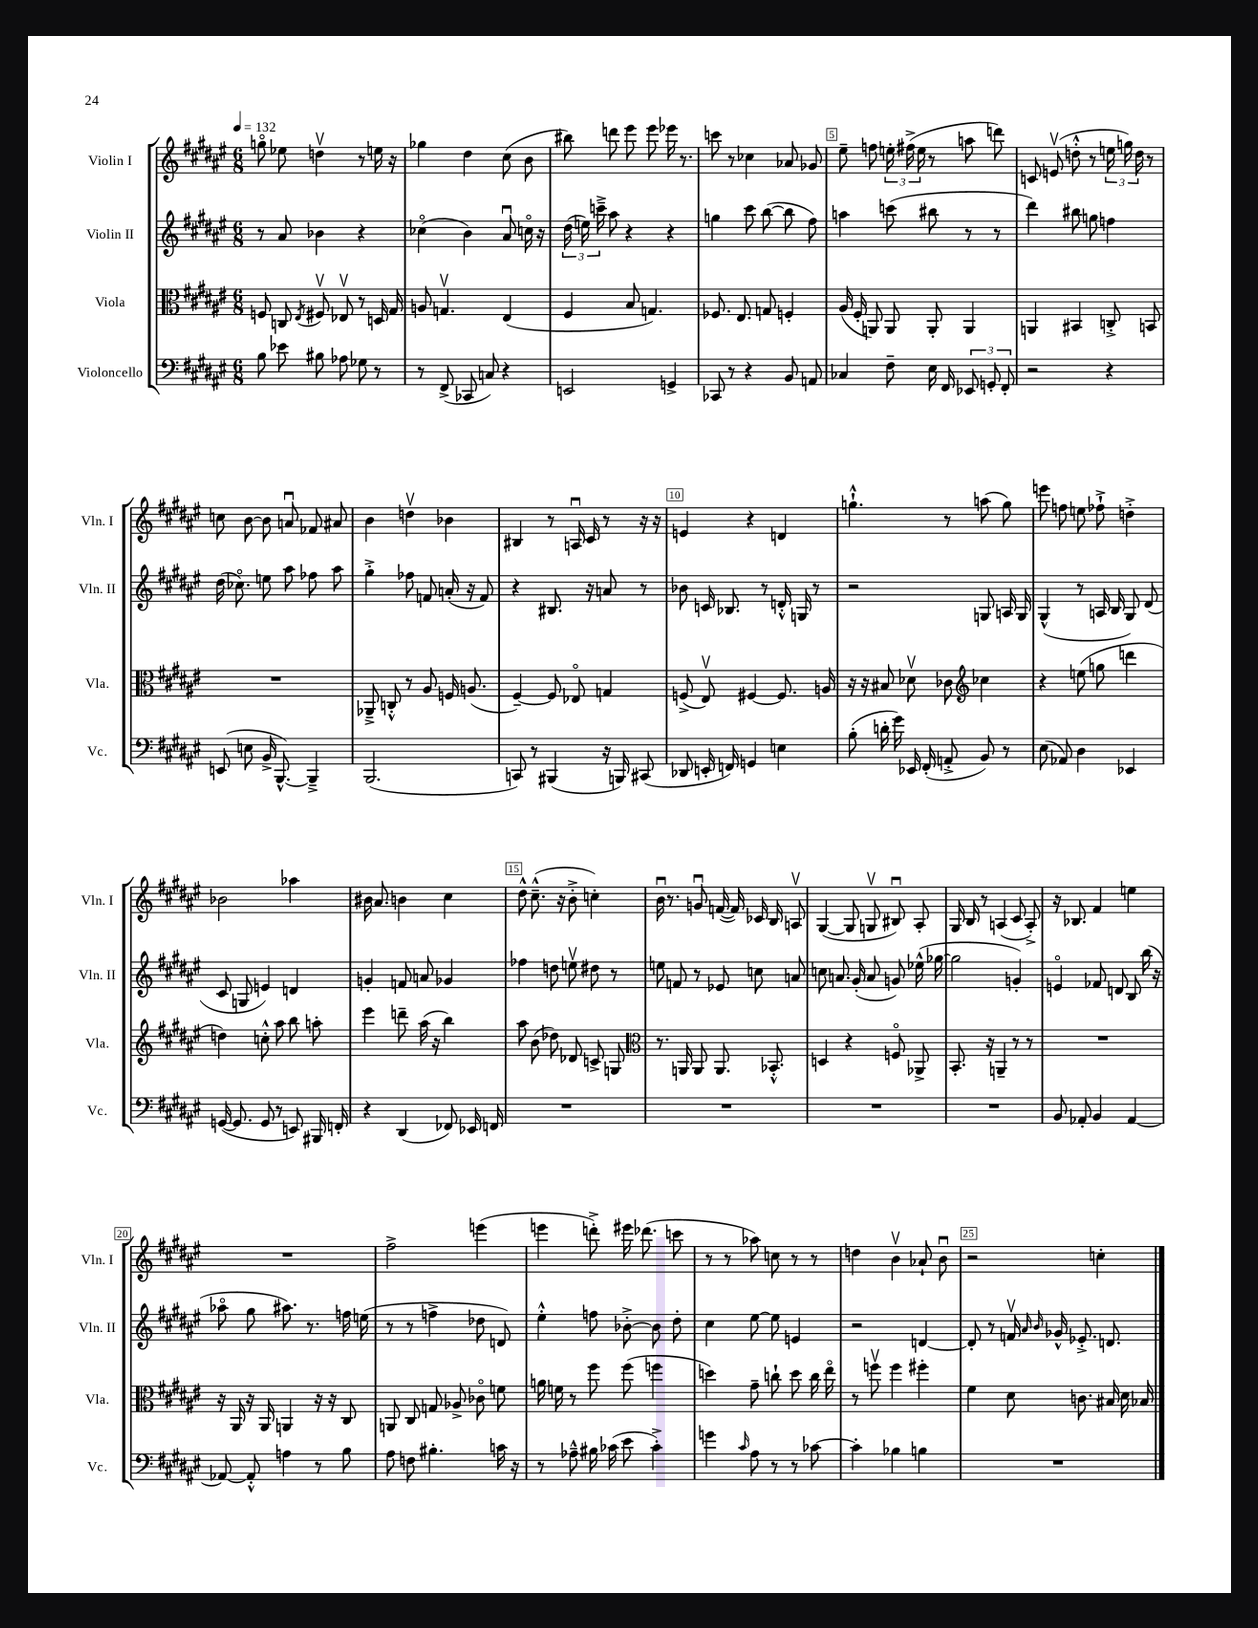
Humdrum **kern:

**kern	**kern	**kern	**kern
*staff4	*staff3	*staff2	*staff1
*clefF4	*clefC3	*clefG2	*clefG2
*k[f#c#g#d#a#e#]	*k[f#c#g#d#a#e#]	*k[f#c#g#d#a#e#]	*k[f#c#g#d#a#e#]
*M6/8	*M6/8	*M6/8	*M6/8
*MM132	*MM132	*MM132	*MM132
8B	8F	8r	8ggo
8e-	8C	8a#	8ee-
.	8qE#	.	.
8B#	8F#v	4b-	4ddv
8A-	8E-v	.	.
8G-	8r	4r	8r
8r	16D	.	16ee
.	16G#	.	16r
=	=	=	=
8r	8A	(4cc-o	4gg-
(8FF#^	4.Gv	.	.
8CC-	.	4b)	4dd#
8C)	.	.	.
4r	(4E#	8a#u	(8cc#
.	.	16cco	8b
.	.	16r	.
=	=	=	=
2EE	4F#	(24dd#	8bb#)
.	.	24ee)	.
.	.	24ccc~^	.
.	.	8aa#	8ddd
.	8B	4r	8eee#
.	4.G)	.	8eee#
4GG^	.	4r	16eee-
.	.	.	8.r
=	=	=	=
8CC-	8.F-	4gg	8ccc
8r	.	.	8r
.	8.E#	.	.
4r	.	8ccc#	4cc-
.	8G	([8bb	.
8BB	4F'	8bb]	8a-
8AA	.	8ff#)	8g-
=	=	=	=
4C-	(16A#	4aa	8ee#~
.	16F#'	.	.
.	8AA)	.	8ff
8F#~	8AA	(8ccc	24ee'
.	.	.	(24ff#^
.	.	.	24ee
16E#	8AA'	8bb#	8r
16FF#	.	.	.
12EE-	4AA	8r	8aa
12GG'	.	.	.
.	.	8r	8ddd)
12FF#'	.	.	.
=	=	=	=
2r	4AA	4ddd#)	8c
.	.	.	(8ev
.	4BB#	8bb#	8dd'^^
.	.	8gg	8r
4r	8C'^	4ff	24ee
.	.	.	24gg)
.	.	.	24dd
.	8BB	.	8r
=	=	=	=
(8EE	2.r	(16dd#	8cc
.	.	8.cc-o)	.
8E	.	.	[8b
16BB^	.	8ee	8b]
[8.BBB^^)	.	.	.
.	.	8aa#	8au
4BBB~^]	.	8ff-	8f-
.	.	8aa#	8a#
=	=	=	=
(2.BBB	8AA-~^	4gg#'^	4b
.	8C'^^	.	.
.	8r	8ff-	4ddv
.	8A#	8f	.
.	16F	(16a'	4b-
.	(8.A	16r	.
.	.	8f)	.
=	=	=	=
8CC)	[4F#~)	4r	4B#
8r	.	.	.
(4BBB#	8F#]	8.B#	8r
.	8E-o	.	16Au
.	.	16r	16c#
16r	4G	8a	8r
16BBB)	.	.	.
(8CC#	.	8r	16r
.	.	.	16r
=	=	=	=
8DD-	(8F^	8b-	4e
16EE'	8E#v)	16c	.
16FF)	.	8.B-	.
4GG	[4F#	.	4r
.	.	8r	.
4E	8.F#]	16d'^^	4d
.	.	16G	.
.	.	8r	.
.	16A	.	.
=	=	=	=
(8B'	16r	2r	4.gg`^^
.	16r	.	.
16d'	8B#	.	.
16g#)	.	.	.
16EE-	8d-v	.	.
(16FF#'	.	.	.
8AA'^	8c-	.	8r
*	*clefG2	*	*
8BB)	4cc-	8G	(8aa
8r	.	16A	8gg)
.	.	16G	.
=	=	=	=
(8E#	4r	(4G#^^	8eee
8AA-)	.	.	8ff
4D#	(8ee	8r	8ee
.	8gg	16A	8ff-`^
.	.	16B	.
4EE-	4ddd	8G#)	4dd'^
.	.	(8d#	.
=	=	=	=
([16GG	4dd)	8c#	2b-
8.GG]	.	.	.
.	.	8G	.
8GG	8cc'^^	4e)	.
8r	8aa#	.	.
8EE)	8bb	4d	4aa-
16BBB#	8aa'	.	.
16FF'	.	.	.
=	=	=	=
4r	4eee#	4g'	16b#
.	.	.	8.a#
(4DD#	8ddd~	8f	4b
.	(16aa#	8a	.
.	16r	.	.
8FF-)	4bb)	4g-	4cc#
16EE-	.	.	.
16FF	.	.	.
=	=	=	=
2.r	8aa#	4ff-	8dd#^^
.	(8b	.	(8.cc#~^^
.	8dd-)	8dd	.
.	.	.	16r
.	8d-	8eev	8b'^
.	8c^	8dd#	4cc')
.	8G	8r	.
=	=	=	=
*	*clefC3	*	*
2.r	8.r	8ee	16bu
.	.	.	8.r
.	.	8f	.
.	16AA	.	.
.	8AA	8r	8gu
.	8.AA	8e-	([16f
.	.	.	16f])
.	.	8cc	16c-
.	8.BB-'^^	.	16B
.	.	8a	8Av
=	=	=	=
2.r	4D	8cc	([4G#
.	.	8.a	.
.	4r	.	8G#]
.	.	(16g#'	.
.	.	8a	8Gv
.	8Fo	8g)	8B#u)
.	8AA-^	(16ee-^^	8A#'
.	.	[16gg-	.
=	=	=	=
2.r	8.BB'	2gg-]	16G#
.	.	.	16B
.	.	.	8r
.	16r	.	.
.	4AA~	.	(4A
.	8r	4g')	8c#
.	8r	.	8A'^)
=	=	=	=
8BB	2.r	4eo	16r
.	.	.	8.B-
8AA-'	.	.	.
4BB	.	8f-	4f#
.	.	8d	.
[4AA-	.	8B	4ee
.	.	(16bb	.
.	.	16r	.
=	=	=	=
8AA-_	16r	8aa-o	2.r
.	16AA#	.	.
8AA-'^^]	16r	8gg#	.
.	16AA#	.	.
4A	4AA	8.aa#)	.
.	.	8.r	.
8r	16r	.	.
.	16r	.	.
8B	8C#	16ff	.
.	.	(16ee	.
=	=	=	=
8A#	8AA	8r	2ff#^
8F	8C#	8r	.
4.B#'	8G	4ff^	.
.	8A-^	.	.
.	8c-o	8dd-	(4eee
16c	8f	8d)	.
16r	.	.	.
=	=	=	=
8r	16a	4ee#'^^	4eee
.	16f	.	.
8A-~^^	8r	.	.
16B#	8ff#	8ff	8ddd'^)
(16c-	.	.	.
8e#	(8ff#	[8b-'^	16eee#
.	.	.	(8.ddd-
4c-'^)	4ff	8b-]	.
.	.	8dd#'	8ccc
=	=	=	=
4g	4dd)	4cc#	8r
.	.	.	8r
16qqc#	.	.	.
8A#	8g#~	[8ee#	8aa-)
8r	8cc`	8ee#]	8cc
8r	8dd	4e	8r
[8c-	16cc	.	8r
.	16ee#o	.	.
=	=	=	=
4c-']	8r	2r	4dd
.	8ffv	.	.
4B-	4ff	.	4bv
4B	4ff#'	[4d	8a-`
.	.	.	8bu
=	=	=	=
2.r	4f#	8d']	2r
.	.	8r	.
.	8d#	16fv	.
.	.	16qqa#	.
.	.	16qqb	.
.	.	16g-^^	.
.	8.c	8.e-'^	.
.	.	.	4cc'
.	16B#	8.d	.
.	16d#	.	.
.	16B-	.	.
==	==	==	==
*-	*-	*-	*-
